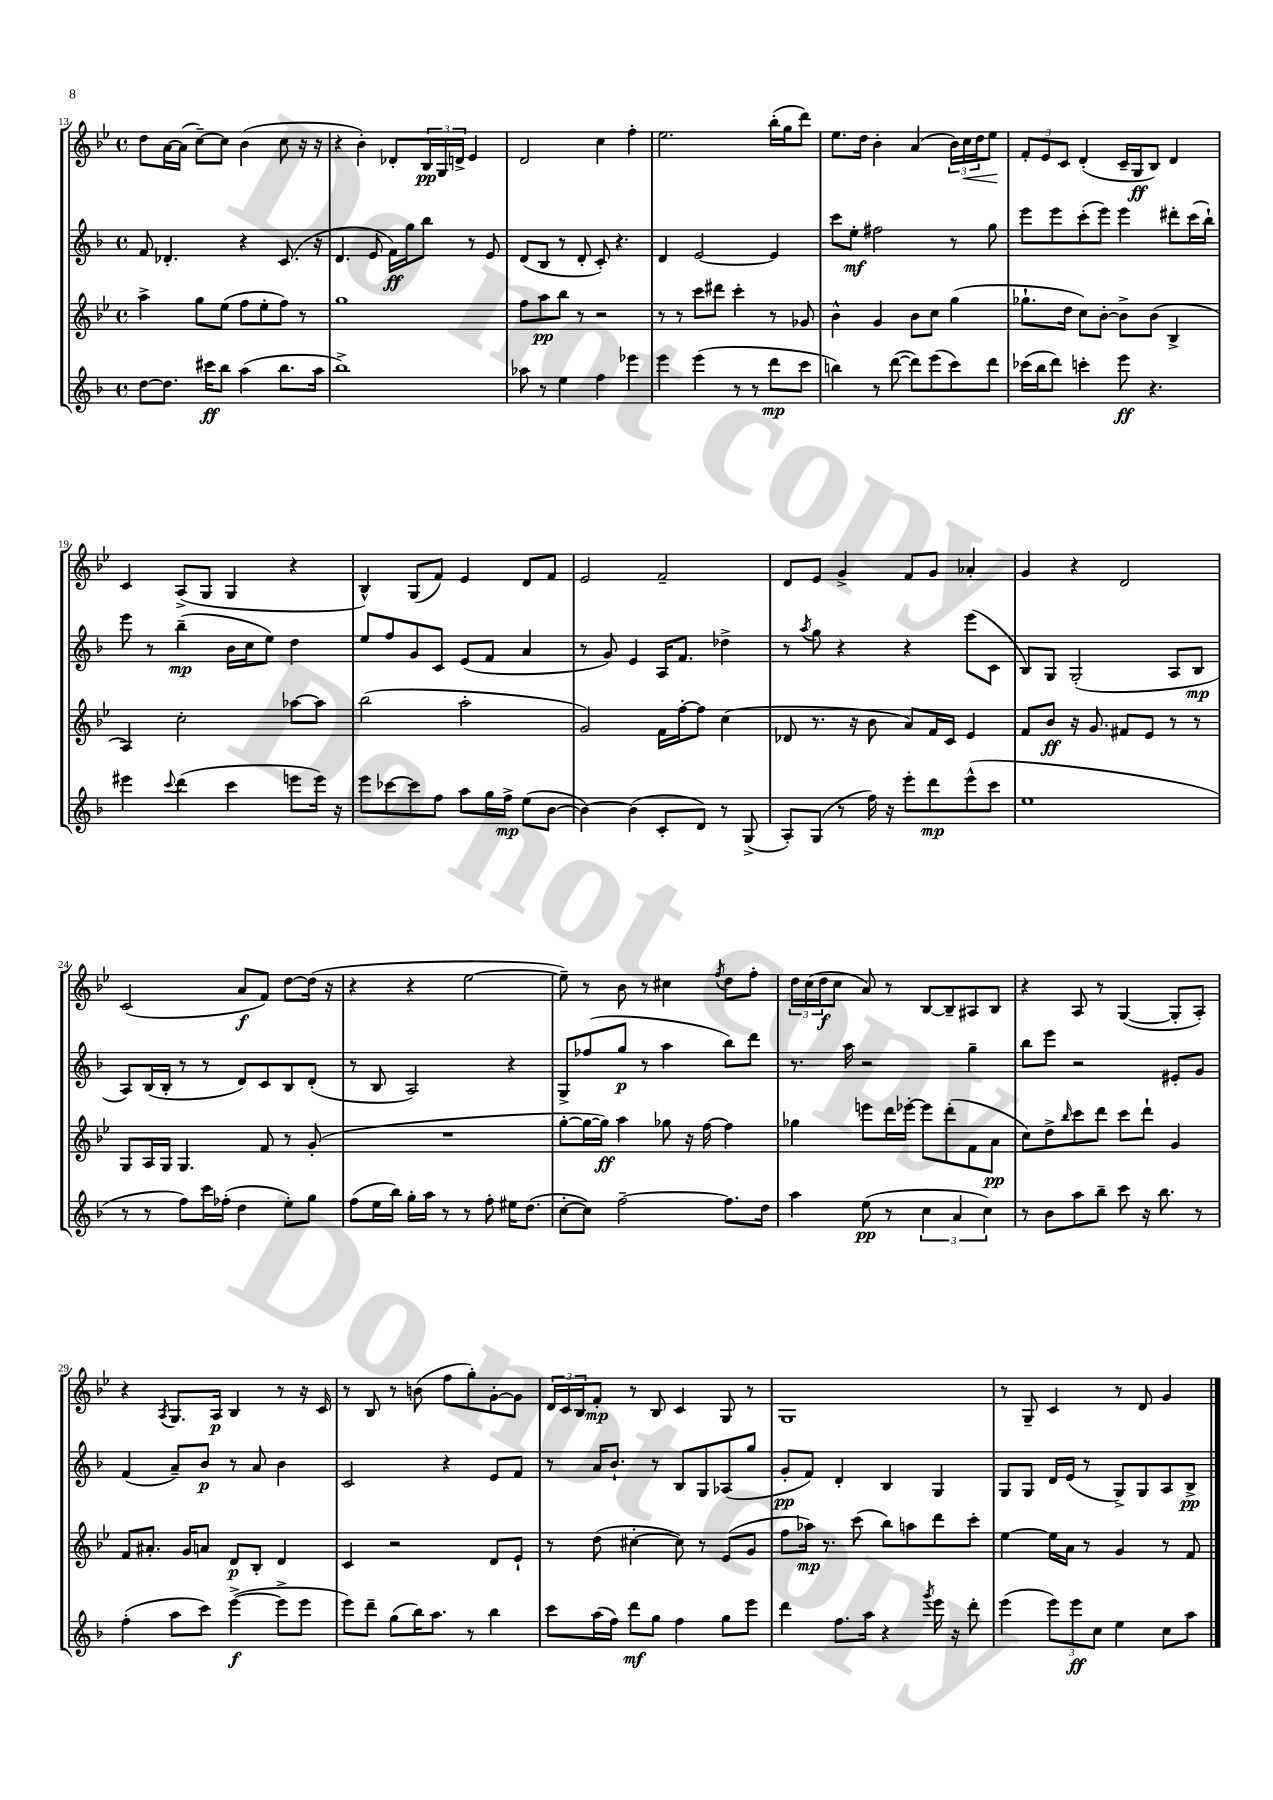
<<
\new StaffGroup <<
\new Staff = "s0" {
    \clef treble \key bes \major \defaultTimeSignature \time 4/4
    d''8 a'16~ a'16( c''8~--) c''8 bes'4( c''8 r16 r16 |
    r4 bes'4-.) des'8-. \tuplet 3/2 { bes16\pp g16 d'16-> } ees'4 |
    d'2 c''4 f''4-. |
    ees''2. bes''16-.( g''16 d'''8) |
    ees''8. d''16 bes'4-. a'4( \tuplet 3/2 { bes'16) c''16\< d''16 } ees''8\! |
    \tuplet 3/2 { f'8-. ees'8 c'8 } d'4-.( c'16-- g16\ff bes8) d'4 |
    c'4 a8->( g8 g4 r4 |
    bes4-^) g8( f'8) ees'4 d'8 f'8 |
    ees'2 f'2-- |
    d'8 ees'8 g'4-> f'8 g'8 aes'4-. |
    g'4 r4 d'2 |
    c'2( a'8\f f'8) d''8~ d''16( r16 |
    r4 r4 ees''2~ |
    ees''8--) r8 bes'8 r8 cis''4 \acciaccatura { f''8 } d''8 f''8-. |
    \tuplet 3/2 { d''16 c''16( d''16\f } c''8 a'8) r8 bes8~ bes8-- ais8 bes8 |
    r4 a8 r8 g4~( g8-. a8-.) |
    r4 \acciaccatura { a8 } g8. a16\p bes4 r8 r16 c'16 |
    r8 bes8 r8 b'8( f''8 g''8-.) g'8~-. g'8 |
    \tuplet 3/2 { d'16 c'16 bes16 } f'8-.\mp r8 bes8 c'4 g8 r8 |
    g1 |
    r8 g8-- c'4 r8 d'8 g'4 \bar "|." |
}
\new Staff = "s1" {
    \clef treble \key f \major \defaultTimeSignature \time 4/4
    f'8 des'4.-. r4 c'8.( r16 |
    d'4. e'8 f'16\ff) g''16 bes''8 r8 e'8 |
    d'8( bes8 r8 d'8-. c'8-.) r4. |
    d'4 e'2~ e'4 |
    c'''8 e''8-.\mf fis''2 r8 g''8 |
    e'''8 e'''8 c'''8-.( e'''8) e'''4 dis'''8-. c'''16( bes''16-!) |
    e'''8 r8 bes''4--\mp( bes'16 c''16 e''8) d''4 |
    e''8 f''8 g'8 c'8 e'8( f'8 a'4 |
    r8 g'8) e'4 a16 f'8. des''4-> |
    r8 \acciaccatura { a''8 } g''8 r4 r4 e'''8( c'8 |
    bes8) g8 g2-.( a8 bes8\mp |
    a8) bes16( bes16-. r8 r8 d'8) c'8 bes8 d'8-.( |
    r8 bes8 a2) r4 |
    g8-> fes''8( g''8\p r8 a''4 bes''8) d'''8 |
    r8. a''16 r2 g''4-- |
    bes''8 e'''8 r2 eis'8-. g'8 |
    f'4( a'8--) bes'8\p r8 a'8 bes'4 |
    c'2 r4 e'8 f'8 |
    r8 a'16 bes'8.-! r8 bes8 g8 aes8( g''8 |
    g'8-.\pp f'8) d'4-. bes4 g4 |
    g8 g8 d'16 e'16( r8 g8->) g8 a8 bes8->\pp \bar "|." |
}
\new Staff = "s2" {
    \clef treble \key bes \major \defaultTimeSignature \time 4/4
    a''4-> g''8 ees''8( f''8 ees''8-. f''8) r8 |
    g''1 |
    f''8 a''8\pp bes''8 r8 r2 |
    r8 r8 c'''8 dis'''8 c'''4-. r8 ges'8 |
    bes'4-^ g'4 bes'8 c''8 g''4( |
    ges''8.-! d''16 c''8) bes'8~-. bes'8-> bes'8( bes4-> |
    a4) c''2-. aes''8~ aes''8 |
    bes''2( a''2-. |
    g'2) f'16 f''16~-. f''8 c''4( |
    des'8 r8. r16 bes'8 a'8) f'16 c'16 ees'4 |
    f'8 bes'8\ff r16 g'8. fis'8 ees'8 r8 r8 |
    g8 a16 g16 g4. f'8 r8 g'8-.( |
    R1 |
    g''8~-. g''16~ g''16\ff) a''4 ges''8 r16 f''16~ f''4 |
    ges''4 e'''8 d'''16 ees'''16~-. ees'''8 d'''8-.( f'8 a'8\pp |
    c''8) d''8-> \grace { bes''16 } c'''8 d'''8 c'''8 d'''8-! g'4 |
    f'8 ais'8.-. g'16 a'8 d'8\p bes8-. d'4 |
    c'4 r2 d'8 ees'8-! |
    r8 d''8( cis''4~-. cis''8) r8 ees'8( g'8 |
    f''8 aes''16\mp) r8. c'''8( bes''8) a''8 d'''8 c'''8-. |
    ees''4~ ees''16 a'16 r8 g'4 r8 f'8 \bar "|." |
}
\new Staff = "s3" {
    \clef treble \key f \major \defaultTimeSignature \time 4/4
    d''8~ d''8. cis'''16\ff bes''8 a''4( bes''8. a''16 |
    bes''1->) |
    aes''8 r8 e''4 f''4 ees'''4 |
    e'''4 e'''4( r8 r8 d'''8\mp c'''8 |
    b''4) r8 d'''8~( d'''8) e'''8( c'''8) d'''8 |
    ces'''16( bes''16 d'''8) c'''4-. e'''8\ff r4. |
    eis'''4 \appoggiatura { c'''8 } d'''4( c'''4 e'''8 e'''16) r16 |
    e'''8 ces'''8~ ces'''8 f''8 a''8 g''16 f''16->\mp e''8( bes'8~ |
    bes'4~) bes'4( c'8-. d'8) r8 g8->( |
    a8-.) g8( r8 f''16) r16 e'''8-. d'''8\mp e'''8-^( c'''8 |
    e''1 |
    r8 r8 f''8) c'''16 fes''16-.( d''4 e''8-.) g''8 |
    f''8( e''16 bes''16) g''16-. a''16 r8 r8 f''8-. eis''16 d''8.( |
    c''8~-. c''8) f''2~-- f''8. d''16 |
    a''4 e''8\pp( r8 \tuplet 3/2 { c''4 a'4 c''4) } |
    r8 bes'8 a''8 bes''8-- c'''8 r16 bes''8. r8 |
    f''4-.( a''8 c'''8) e'''4~->\f( e'''8-> e'''8 |
    e'''8) d'''8-- g''8( bes''16) a''8. r8 bes''4 |
    c'''8 a''16( f''16) d'''8\mf g''8 f''4 g''8 e'''8 |
    d'''4 f''8. a''16 r4 \acciaccatura { g'''8 } e'''16 r16 d'''8-. |
    e'''4( \tuplet 3/2 { e'''8) e'''8\ff c''8 } e''4 c''8 a''8 \bar "|." |
}
>>
>>
\layout { \context { \Score currentBarNumber = #13 } }
